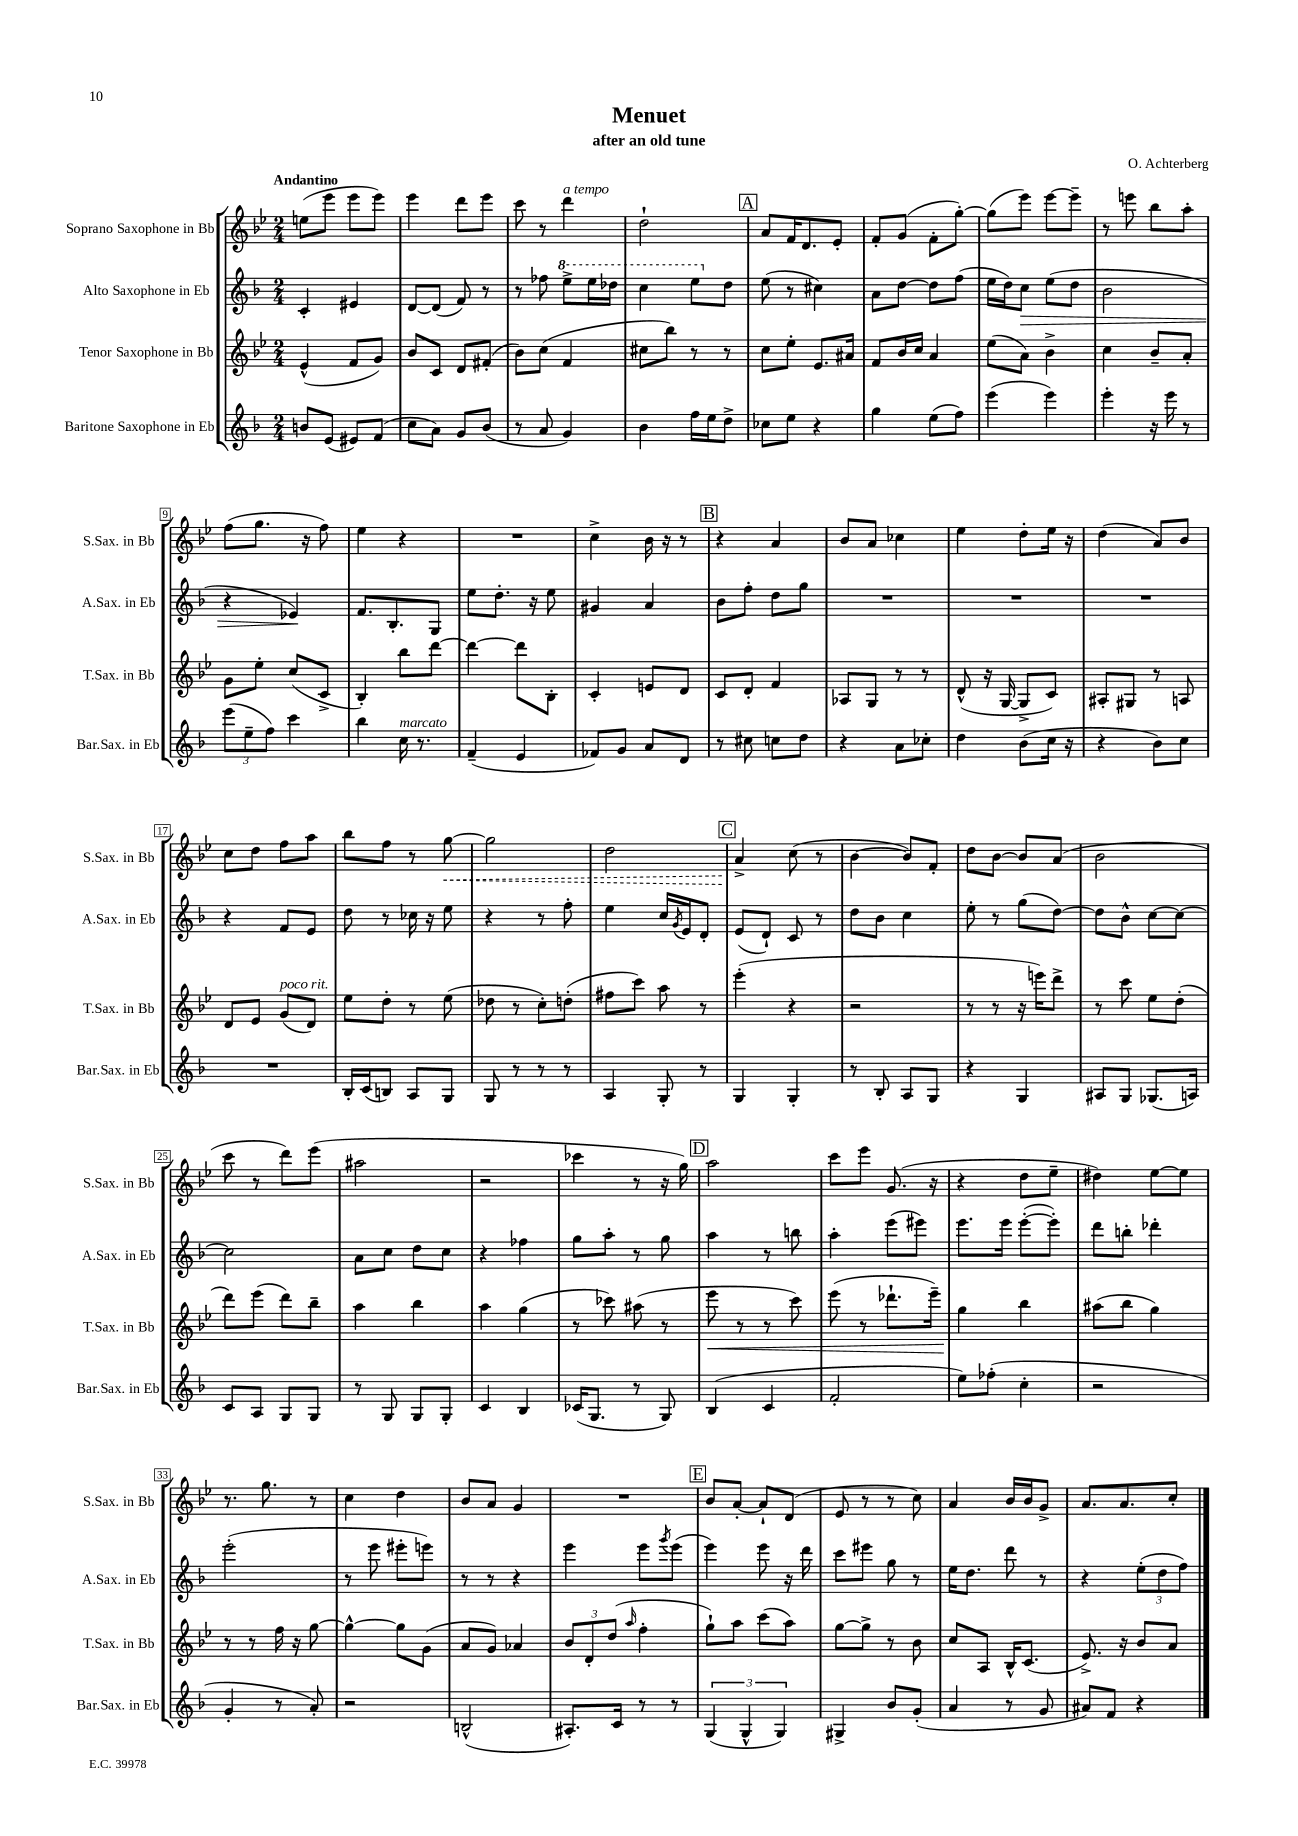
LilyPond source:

\header { title = "Menuet" composer = "O. Achterberg" subtitle = "after an old tune" }
<<
\new StaffGroup <<
\new Staff = "s0" \with { instrumentName = "Soprano Saxophone in Bb" shortInstrumentName = "S.Sax. in Bb" } {
    \clef treble \key bes \major \numericTimeSignature \time 2/4 \tempo "Andantino"
    e''8( ees'''8 ees'''8 ees'''8) |
    ees'''4 d'''8 ees'''8 |
    c'''8 r8 d'''4^\markup { \italic "a tempo" } |
    d''2-! |
    \mark \markup { \box "A" } a'8 f'16 d'8. ees'8-. |
    f'8-. g'8( f'8-. g''8~-.) |
    g''8( ees'''8) ees'''8~ ees'''8-- |
    r8 e'''8 bes''8 a''8-. |
    f''8( g''8. r16 f''8) |
    ees''4 r4 |
    R2 |
    c''4-> bes'16 r16 r8 |
    \mark \markup { \box "B" } r4 a'4 |
    bes'8 a'8 ces''4 |
    ees''4 d''8-. ees''16 r16 |
    d''4( a'8) bes'8 |
    c''8 d''8 f''8 a''8 |
    bes''8 f''8 r8 \once \override Hairpin.style = #'dashed-line g''8~\< |
    g''2 |
    d''2 |
    \mark \markup { \box "C" } a'4->\! c''8( r8 |
    bes'4~ bes'8) f'8-. |
    d''8 bes'8~ bes'8 a'8( |
    bes'2 |
    c'''8 r8 d'''8) ees'''8( |
    ais''2 |
    r2 |
    ces'''4 r8 r16 g''16) |
    \mark \markup { \box "D" } a''2 |
    c'''8 ees'''8 g'8.( r16 |
    r4 d''8 ees''8-- |
    dis''4) ees''8~ ees''8 |
    r8. g''8. r8 |
    c''4 d''4 |
    bes'8 a'8 g'4 |
    R2 |
    \mark \markup { \box "E" } bes'8 a'8~-. a'8-! d'8( |
    ees'8 r8 r8 c''8) |
    a'4 bes'16 bes'16 g'8-> |
    a'8. a'8. c''8-. \bar "|." |
}
\new Staff = "s1" \with { instrumentName = "Alto Saxophone in Eb" shortInstrumentName = "A.Sax. in Eb" } {
    \clef treble \key f \major \numericTimeSignature \time 2/4
    c'4-. eis'4 |
    d'8~ d'8( f'8) r8 |
    r8 fes''8 \ottava #1 e'''8-> e'''16 des'''16 |
    c'''4 e'''8 \ottava #0 d''8 |
    \mark \markup { \box "A" } e''8( r8 cis''4) |
    a'8 d''8~ d''8 f''8( |
    e''16 d''16) c''8\> e''8( d''8 |
    bes'2 |
    r4 ees'4\!) |
    f'8. bes8.-. g8 |
    e''8 d''8.-. r16 e''8 |
    gis'4 a'4 |
    \mark \markup { \box "B" } bes'8 f''8-. d''8 g''8 |
    R2 |
    R2 |
    R2 |
    r4 f'8 e'8 |
    d''8 r8 ces''16 r16 e''8 |
    r4 r8 f''8-. |
    e''4 c''16 \acciaccatura { g'8 } e'16 d'8-. |
    \mark \markup { \box "C" } e'8( d'8-!) c'8 r8 |
    d''8 bes'8 c''4 |
    e''8-. r8 g''8( d''8~) |
    d''8 bes'8-^ c''8~ c''8~ |
    c''2 |
    a'8 c''8 d''8 c''8 |
    r4 fes''4 |
    g''8 a''8-. r8 g''8 |
    \mark \markup { \box "D" } a''4 r8 b''8 |
    a''4-. e'''8( eis'''8) |
    e'''8. e'''16 e'''8~-.( e'''8-.) |
    d'''8 b''8-. des'''4-. |
    e'''2-.( |
    r8 e'''8 eis'''8-. e'''8) |
    r8 r8 r4 |
    e'''4 e'''8 \acciaccatura { g'''8 } e'''8( |
    \mark \markup { \box "E" } e'''4) e'''8 r16 d'''16 |
    c'''8 eis'''8 g''8 r8 |
    e''16 d''8. d'''8 r8 |
    r4 \tuplet 3/2 { e''8-.( d''8 f''8) } \bar "|." |
}
\new Staff = "s2" \with { instrumentName = "Tenor Saxophone in Bb" shortInstrumentName = "T.Sax. in Bb" } {
    \clef treble \key bes \major \numericTimeSignature \time 2/4
    ees'4-^( f'8 g'8) |
    bes'8 c'8 d'8 fis'8-.( |
    bes'8) c''8( f'4 |
    cis''8 bes''8) r8 r8 |
    \mark \markup { \box "A" } c''8 ees''8-. ees'8. ais'16 |
    f'8 bes'16 c''16 a'4 |
    ees''8( a'8) bes'4-> |
    c''4 bes'8-- a'8-. |
    g'8 ees''8-. c''8( c'8-> |
    bes4-.) bes''8 d'''8~ |
    d'''4~ d'''8 bes8-. |
    c'4-. e'8 d'8 |
    \mark \markup { \box "B" } c'8 d'8-. f'4 |
    aes8 g8 r8 r8 |
    d'8-^( r16 g16~ g8-> c'8) |
    ais8-. gis8 r8 a8 |
    d'8 ees'8 g'8^\markup { \italic "poco rit." }( d'8) |
    ees''8 d''8-. r8 ees''8( |
    des''8 r8 c''8-.) d''8-.( |
    fis''8 c'''8) a''8 r8 |
    \mark \markup { \box "C" } ees'''4-.( r4 |
    r2 |
    r8 r8 r16 e'''16) d'''8-> |
    r8 c'''8 ees''8 d''8-.( |
    d'''8) ees'''8( d'''8) bes''8-- |
    a''4 bes''4 |
    a''4 g''4( |
    r8 ces'''8) ais''8( r8 |
    \mark \markup { \box "D" } ees'''8\< r8 r8 c'''8) |
    ees'''8( r8 des'''8.-! ees'''16--) |
    g''4\! bes''4 |
    ais''8( bes''8 g''4) |
    r8 r8 f''16 r16 g''8~ |
    g''4~-^ g''8 g'8( |
    a'8 g'8) aes'4 |
    \tuplet 3/2 { bes'8 d'8-. d''8( } \grace { a''16 } f''4-. |
    \mark \markup { \box "E" } g''8-!) a''8 c'''8( a''8) |
    g''8~ g''8-> r8 bes'8 |
    c''8 a8 bes16-^ c'8.( |
    ees'8.->) r16 bes'8 a'8 \bar "|." |
}
\new Staff = "s3" \with { instrumentName = "Baritone Saxophone in Eb" shortInstrumentName = "Bar.Sax. in Eb" } {
    \clef treble \key f \major \numericTimeSignature \time 2/4
    b'8 e'8( eis'8) f'8( |
    c''8 a'8) g'8 bes'8( |
    r8 a'8 g'4) |
    bes'4 f''16 e''16 d''8-> |
    \mark \markup { \box "A" } ces''8 e''8 r4 |
    g''4 e''8( f''8) |
    e'''4( e'''4) |
    e'''4-. r16 e'''16 r8 |
    \tuplet 3/2 { e'''8( e''8-- f''8) } c'''4 |
    bes''4 c''16^\markup { \italic "marcato" } r8. |
    f'4--( e'4 |
    fes'8) g'8 a'8 d'8 |
    \mark \markup { \box "B" } r8 cis''8 c''8 d''8 |
    r4 a'8 ces''8-. |
    d''4 bes'8( c''16 r16 |
    r4 bes'8) c''8 |
    R2 |
    bes16-. c'16( b8) a8 g8 |
    g8 r8 r8 r8 |
    a4 g8-. r8 |
    \mark \markup { \box "C" } g4 g4-. |
    r8 bes8-. a8 g8 |
    r4 g4 |
    ais8 g8 ges8.( a16) |
    c'8 a8 g8 g8 |
    r8 g8 g8 g8-. |
    c'4 bes4 |
    ces'16( g8. r8 g8) |
    \mark \markup { \box "D" } bes4( c'4 |
    f'2-. |
    e''8) fes''8-.( c''4-. |
    r2 |
    g'4-. r8 a'8-.) |
    r2 |
    b2-^( |
    ais8.-.) c'16 r8 r8 |
    \mark \markup { \box "E" } \tuplet 3/2 { g4( g4-^ g4) } |
    gis4-> bes'8 g'8-.( |
    a'4 r8 g'8 |
    ais'8) f'8 r4 \bar "|." |
}
>>
>>
\layout { \context { \Score \override BarNumber.stencil = #(make-stencil-boxer 0.1 0.3 ly:text-interface::print) } }
